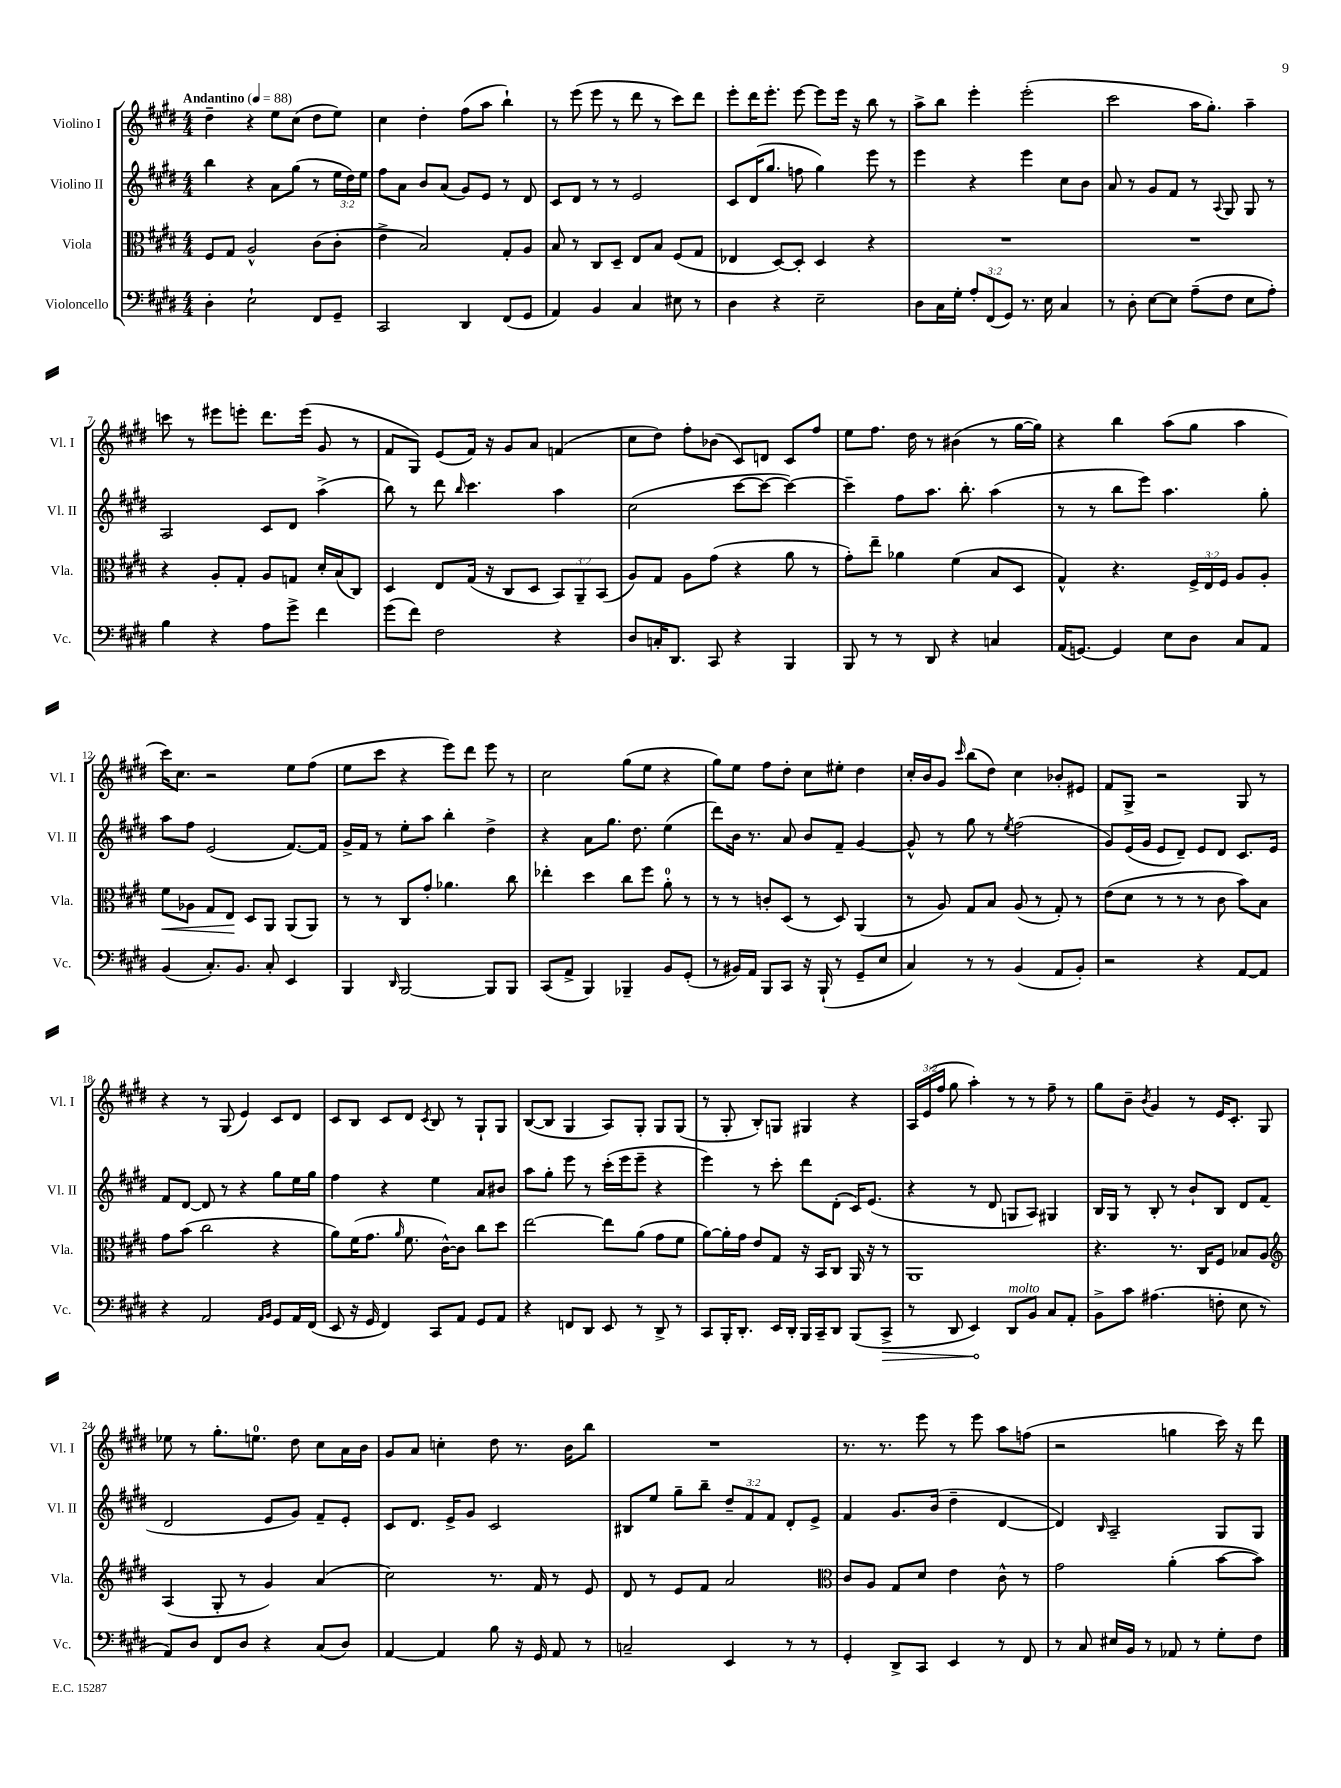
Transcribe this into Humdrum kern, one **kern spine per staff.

**kern	**dynam	**kern	**dynam	**kern	**kern
*part4	*part4	*part3	*part3	*part2	*part1
*staff4	*staff4	*staff3	*staff3	*staff2	*staff1
*I"Violoncello	*	*I"Viola	*	*I"Violino II	*I"Violino I
*I'Vc.	*	*I'Vla.	*	*I'Vl. II	*I'Vl. I
*clefF4	*	*clefC3	*	*clefG2	*clefG2
*k[f#c#g#d#]	*	*k[f#c#g#d#]	*	*k[f#c#g#d#]	*k[f#c#g#d#]
*M4/4	*	*M4/4	*	*M4/4	*M4/4
*MM88	*	*MM88	*	*MM88	*MM88
=1	=1	=1	=1	=1	=1
!	!	!	!	!	!LO:TX:a:B:t=Andantino
4D#'\	.	8F#/L	.	4bb\	4dd#~\
.	.	8G#/J	.	.	.
2E`\	.	2A^^/	.	4r	4r
.	.	.	.	8a\L	8ee\L
.	.	.	.	(8gg#\J	(8cc#\J
8FF#/L	.	(8c#\L	.	8r	8dd#\L
8GG#~/J	.	8c#'\J	.	24ee\LL	8ee\J)
.	.	.	.	24dd#\)	.
.	.	.	.	24ee\JJ	.
=2	=2	=2	=2	=2	=2
2CC#/	.	4e^\	.	8ff#\L	4cc#\
.	.	.	.	8a\J	.
.	.	2B/)	.	8b/L	4dd#'\
.	.	.	.	(8a/J	.
4DD#/	.	.	.	8g#/L)	(8ff#\L
.	.	.	.	8e/J	8aa\J
(8FF#/L	.	8G#'/L	.	8r	4bb`\)
8GG#/J	.	8A/J	.	8d#/	.
=3	=3	=3	=3	=3	=3
4AA/)	.	8B/	.	8c#/L	8r
.	.	8r	.	8d#/J	(8eee\
4BB/	.	8C#/L	.	8r	8eee\
.	.	8D#~/J	.	8r	8r
4C#/	.	8E/L	.	2e/	8ddd#\
.	.	8B/J	.	.	8r
8E#X\	.	(8F#/L	.	.	8ccc#\L)
8r	.	8G#/J	.	.	8ddd#\J
=4	=4	=4	=4	=4	=4
4D#\	.	4E-X/	.	8c#/L	8eee'\L
.	.	.	.	(16d#/K	16ddd#\K
.	.	.	.	8.gg#/J	8.eee'\J
4r	.	[8D#/L)	.	.	.
.	.	8D#'/J]	.	8ffn\	[8eee\
2E~\	.	4D#/	.	4gg#\)	8eee\L]
.	.	.	.	.	16eee\Jk
.	.	.	.	.	16r
.	.	4r	.	8eee\	8bb\
.	.	.	.	8r	8r
=5	=5	=5	=5	=5	=5
8D#\L	.	1r	.	4eee\	8aa^\L
16C#\L	.	.	.	.	8bb\J
16G#'\JJ	.	.	.	.	.
12A'/L	.	.	.	4r	4eee'\
(12FF#/	.	.	.	.	.
12GG#/J)	.	.	.	.	.
8.r	.	.	.	4eee\	(2eee'\
16E\	.	.	.	.	.
4C#/	.	.	.	8cc#\L	.
.	.	.	.	8b\J	.
=6	=6	=6	=6	=6	=6
8r	.	1r	.	8a/	2ccc#\
8D#'\	.	.	.	8r	.
[8E\L	.	.	.	8g#/L	.
8E\J]	.	.	.	8f#/J	.
(8A~\L	.	.	.	8r	16aa\KL
.	.	.	.	.	8.gg#'\J)
.	.	.	.	8qqA/	.
8F#\J	.	.	.	8G#/	.
8E\L	.	.	.	8G#/	4aa~\
8A'\J)	.	.	.	8r	.
!!LO:LB:g=z
=7	=7	=7	=7	=7	=7
4B\	.	4r	.	2A/	8cccn\
.	.	.	.	.	8r
4r	.	8A'/L	.	.	8eee#X\L
.	.	8G#'/J	.	.	8eeen'\J
8A\L	.	8A/L	.	8c#/L	8.ddd#\L
8g#^\J	.	8Gn/J	.	8d#/J	.
.	.	.	.	.	(16eee\Jk
4f#\	.	16d#'/LL	.	(4aa^\	8g#/
.	.	(16B/J	.	.	.
.	.	8C#/J)	.	.	8r
=8	=8	=8	=8	=8	=8
(8g#\L	.	4D#/	.	8bb\)	8f#/L
8f#\J)	.	.	.	8r	8G#/J)
2F#\	.	8E/L	.	8ddd#\	(8e/L
.	.	.	.	16qqbb/	.
.	.	(16G#/Jk	.	4.ccc#\	16f#/Jk)
.	.	16r	.	.	16r
.	.	8C#/L	.	.	8g#/L
.	.	8D#/J	.	.	8a/J
4r	.	12BB/L)	.	4aa\	(4fn/
.	.	12AA~/	.	.	.
.	.	(12BB/J	.	.	.
=9	=9	=9	=9	=9	=9
8D#/L	.	8A/L)	.	(2cc#\	8cc#\L
16Cn'/K	.	8G#/J	.	.	8dd#\J)
8.DD#/J	.	.	.	.	.
.	.	8A\L	.	.	8ff#'\L
8CC#/	.	(8g#\J	.	.	(8b-X\J
4r	.	4r	.	[8ccc#\L	8c#/L)
.	.	.	.	8ccc#\J_	8dn/J
4BBB/	.	8a\	.	4ccc#\_)	8c#/L
.	.	8r	.	.	8ff#/J
=10	=10	=10	=10	=10	=10
8BBB/	.	8g#'\L)	.	4ccc#~\]	8ee\L
8r	.	8ee~\J	.	.	8.ff#\J
8r	.	4a-X\	.	8ff#\L	.
.	.	.	.	.	16dd#\
8DD#/	.	.	.	8.aa\J	8r
4r	.	(4f#\	.	.	(4b#X\
.	.	.	.	8.bb'\	.
4Cn/	.	8B/L	.	(4aa\	8r
.	.	8D#/J	.	.	[16gg#\LL
.	.	.	.	.	16gg#\JJ])
=11	=11	=11	=11	=11	=11
(16AA/KL	.	4G#^^/)	.	8r	4r
[8.GGn/J)	.	.	.	.	.
.	.	.	.	8r	.
4GG/]	.	4.r	.	8bb\L	4bb\
.	.	.	.	8eee\J)	.
8E\L	.	.	.	4.aa\	(8aa\L
8D#\J	.	24F#^/LL	.	.	8gg#\J
.	.	24E/	.	.	.
.	.	24F#/JJ	.	.	.
8C#/L	.	8A/L	.	.	4aa\
8AA/J	.	8A'/J	.	8gg#'\	.
!!LO:LB:g=z
=12	=12	=12	=12	=12	=12
!	!	!	!LO:HP:b	!	!
(4BB/	.	8f#\L	<	8aa\L	16ccc#\KL)
.	.	.	.	.	8.cc#\J
.	.	8A-X\J	.	8ff#\J	.
8.C#'/L)	.	8G#/L	.	(2e/	2r
.	.	8E/J	.	.	.
8.BB/J	.	.	.	.	.
.	.	8D#/L	[	.	.
8C#'/	.	8AA/J	.	.	.
4EE/	.	(8AA/L	.	[8.f#/L)	8ee\L
.	.	8AA/J)	.	.	(8ff#\J
.	.	.	.	16f#/Jk]	.
=13	=13	=13	=13	=13	=13
4BBB/	.	8r	.	16g#^/LL	8ee\L
.	.	.	.	16f#/JJ	.
.	.	8r	.	8r	8ccc#\J
16qqDD#/	.	.	.	.	.
[2BBB/	.	8C#/L	.	8ee'\L	4r
.	.	8g#'/J	.	8aa\J	.
.	.	4.a-X\	.	4bb'\	8eee\L)
.	.	.	.	.	8ddd#\J
8BBB/L]	.	.	.	4dd#^\	8eee\
8BBB/J	.	8cc#\	.	.	8r
=14	=14	=14	=14	=14	=14
(8CC#/L	.	4ee-X'\	.	4r	2cc#\
8AA^/J	.	.	.	.	.
4BBB/)	.	4dd#\	.	8a\L	.
.	.	.	.	8.gg#\J	.
4BBB-X~/	.	8cc#\L	.	.	(8gg#\L
.	.	.	.	8.dd#\	.
.	.	8ff#\J	.	.	8ee\J
8BB/L	.	8a'\	.	(4ee\	4r
(8GG#'/J	.	8r	.	.	.
=15	=15	=15	=15	=15	=15
8r	.	8r	.	8ddd#\L)	8gg#\L)
16BB#X/LL)	.	8r	.	16b\Jk	8ee\J
16AA/JJ	.	.	.	8.r	.
8BBB/L	.	8cn'/L	.	.	8ff#\L
8CC#/J	.	(8D#/J	.	8a/	8dd#'\J
16r	.	8r	.	8b/L	8cc#\L
(16BBB`/	.	.	.	.	.
8r	.	8D#/)	.	8f#~/J	8ee#X'\J
8GG#~/L	.	(4AA/	.	[4g#/	4dd#\
8E/J	.	.	.	.	.
=16	=16	=16	=16	=16	=16
4C#/)	.	8r	.	8g#^^/]	16cc#'/LL
.	.	.	.	.	16b/J
.	.	8A/)	.	8r	8g#/J
.	.	.	.	.	16qqccc#/
8r	.	8G#/L	.	8gg#\	(8bb\L
8r	.	8B/J	.	8r	8dd#\J)
.	.	.	.	8qee/	.
(4BB/	.	(8A/	.	(2ff#\	4cc#\
.	.	8r	.	.	.
8AA/L	.	8G#'/)	.	.	8b-X'/L
8BB'/J)	.	8r	.	.	8e#X/J
=17	=17	=17	=17	=17	=17
2r	.	(8e\L	.	8g#/L)	8f#/L
.	.	8d#\J	.	(16e/L	8G#^/J
.	.	.	.	16g#/JJ	.
.	.	8r	.	8e/L	2r
.	.	8r	.	8d#~/J)	.
4r	.	8r	.	8e/L	.
.	.	8c#\	.	8d#/J	.
[8AA/L	.	8b\L)	.	8.c#/L	8G#/
8AA/J]	.	8B\J	.	.	8r
.	.	.	.	16e/Jk	.
!!LO:LB:g=z
=18	=18	=18	=18	=18	=18
4r	.	8g#\L	.	8f#/L	4r
.	.	(8b\J	.	[8d#/J	.
2AA/	.	2cc#\	.	8d#/]	8r
.	.	.	.	8r	(8G#/
.	.	.	.	4r	4e/)
16qqAA/LL	.	.	.	.	.
16qqBB/JJ	.	.	.	.	.
8GG#/L	.	4r	.	8gg#\L	8c#/L
16AA/L	.	.	.	16ee\L	8d#/J
(16FF#/JJ	.	.	.	16gg#\JJ	.
=19	=19	=19	=19	=19	=19
8EE/	.	8a\L)	.	4ff#\	8c#/L
16r	.	(16f#\K	.	.	8B/J
16GG#/	.	8.g#\J	.	.	.
4FF#/)	.	.	.	4r	8c#/L
.	.	16qqa/	.	.	.
.	.	8.f#\	.	.	8d#/J
.	.	.	.	.	8qc#/
8CC#/L	.	.	.	4ee\	8B/
.	.	[16c#^^\KL)	.	.	.
8AA/J	.	8c#\J]	.	.	8r
8GG#/L	.	8cc#\L	.	8a/L	8G#`/L
8AA/J	.	8dd#\J	.	8b#X/J	8G#/J
=20	=20	=20	=20	=20	=20
4r	.	[2ee\	.	8aa\L	([8B/L
.	.	.	.	8gg#'\J	8B/J]
8FFn/L	.	.	.	8eee\	4G#/
8DD#/J	.	.	.	8r	.
8EE/	.	8ee\L]	.	(16ccc#'\LL	8A/L)
.	.	.	.	16eee\J	.
8r	.	(8a\J	.	8eee~\J	8G#'/J
8DD#^/	.	8g#\L	.	4r	8G#/L
8r	.	8f#\J	.	.	(8G#/J
=21	=21	=21	=21	=21	=21
8CC#/L	.	[8a\L)	.	4eee\)	8r
16BBB'/K	.	16a'\L]	.	.	8G#'/
8.DD#'/J	.	16g#\JJ	.	.	.
.	.	8e/L	.	8r	8B'/L)
16EE/LL	.	8G#/J	.	8ccc#'\	8Gn/J
16DD#'/JJ	.	.	.	.	.
16BBB/LL	.	16r	.	8ddd#\L	4G#X/
16CC#~/J	.	16BB/KL	.	.	.
8DD#/J	.	8C#/J	.	(8d#'\J	.
(8BBB/L	.	16AA/	.	16c#/KL)	4r
.	.	16r	.	(8.e/J	.
!	!LO:HP:b	!	!	!	!
8CC#^/J	>	8r	.	.	.
=22	=22	=22	=22	=22	=22
8r	.	1AA	.	4r	24A/LL
.	.	.	.	.	(24e/
.	.	.	.	.	24ff#/JJ
8DD#/	.	.	.	.	8gg#\
4EE/)	.	.	.	8r	4aa'\)
.	.	.	.	8d#/	.
!LO:TX:a:i:t=molto	!	!	!	!	!
8DD#/L	]	.	.	8Gn/L	8r
8BB/J	.	.	.	8A/J)	8r
8C#/L	.	.	.	4G#X/	8ff#~\
8AA'/J	.	.	.	.	8r
=23	=23	=23	=23	=23	=23
8BB^\L	.	4.r	.	16B/LL	8gg#\L
.	.	.	.	16G#/JJ	.
8c#\J	.	.	.	8r	8b~\J
.	.	.	.	.	8qb/
(4.A#X\	.	.	.	8B'/	4g#/
.	.	8.r	.	8r	.
.	.	.	.	8b`/L	8r
.	.	16C#/KL	.	.	.
8Fn'\	.	8F#/J	.	8B/J	16e/KL
.	.	.	.	.	8.c#'/J
8E\	.	8B-X/L	.	8d#/L	.
8r	.	8A/J	.	(8f#/J	8G#/
!!LO:LB:g=z
=24	=24	=24	=24	=24	=24
*	*	*clefG2	*	*	*
8AA/L)	.	(4A/	.	2d#/	8ee-X\
8D#/J	.	.	.	.	8r
8FF#/L	.	8G#'/	.	.	8.gg#'\L
8D#/J	.	8r	.	.	.
.	.	.	.	.	8.een\J
4r	.	4g#/)	.	8e/L	.
.	.	.	.	8g#/J)	8dd#\
(8C#/L	.	(4a/	.	8f#~/L	8cc#\L
8D#/J)	.	.	.	8e'/J	16a\L
.	.	.	.	.	16b\JJ
=25	=25	=25	=25	=25	=25
[4AA/	.	2cc#\)	.	8c#/L	8g#/L
.	.	.	.	8.d#/J	8a/J
4AA/]	.	.	.	.	4ccn'\
.	.	.	.	16e^/KL	.
.	.	.	.	8g#/J	.
8B\	.	8.r	.	2c#/	8dd#\
16r	.	.	.	.	8.r
16GG#/	.	16f#/	.	.	.
8AA/	.	8r	.	.	.
.	.	.	.	.	16b\KL
8r	.	8e/	.	.	8bb\J
=26	=26	=26	=26	=26	=26
2Cn~/	.	8d#/	.	8B#X/L	1r
.	.	8r	.	8ee/J	.
.	.	8e/L	.	8gg#~\L	.
.	.	8f#/J	.	8bb~\J	.
4EE/	.	2a/	.	12dd#~/L	.
.	.	.	.	12f#/	.
.	.	.	.	12f#/J	.
8r	.	.	.	8d#'/L	.
8r	.	.	.	8e^/J	.
=27	=27	=27	=27	=27	=27
*	*	*clefC3	*	*	*
4GG#'/	.	8c#/L	.	4f#/	8.r
.	.	8A/J	.	.	.
.	.	.	.	.	8.r
8DD#^/L	.	8G#/L	.	8.g#/L	.
8CC#/J	.	8d#/J	.	.	8eee\
.	.	.	.	(16b/Jk	.
4EE/	.	4e\	.	4dd#~\	8r
.	.	.	.	.	8eee\
8r	.	8c#^^\	.	[4d#/	8aa\L
8FF#/	.	8r	.	.	(8ffn\J
=28	=28	=28	=28	=28	=28
8r	.	2g#\	.	4d#/])	2r
8C#/	.	.	.	.	.
.	.	.	.	16qqB/	.
16E#X/LL	.	.	.	2A~/	.
16BB/JJ	.	.	.	.	.
8r	.	.	.	.	.
8AA-X/	.	(4a'\	.	.	4ggn\
8r	.	.	.	.	.
8G#'\L	.	[8b\L	.	8G#/L	16ccc#\)
.	.	.	.	.	16r
8F#\J	.	8b\J])	.	8G#/J	8ddd#\
==	==	==	==	==	==
*-	*-	*-	*-	*-	*-
